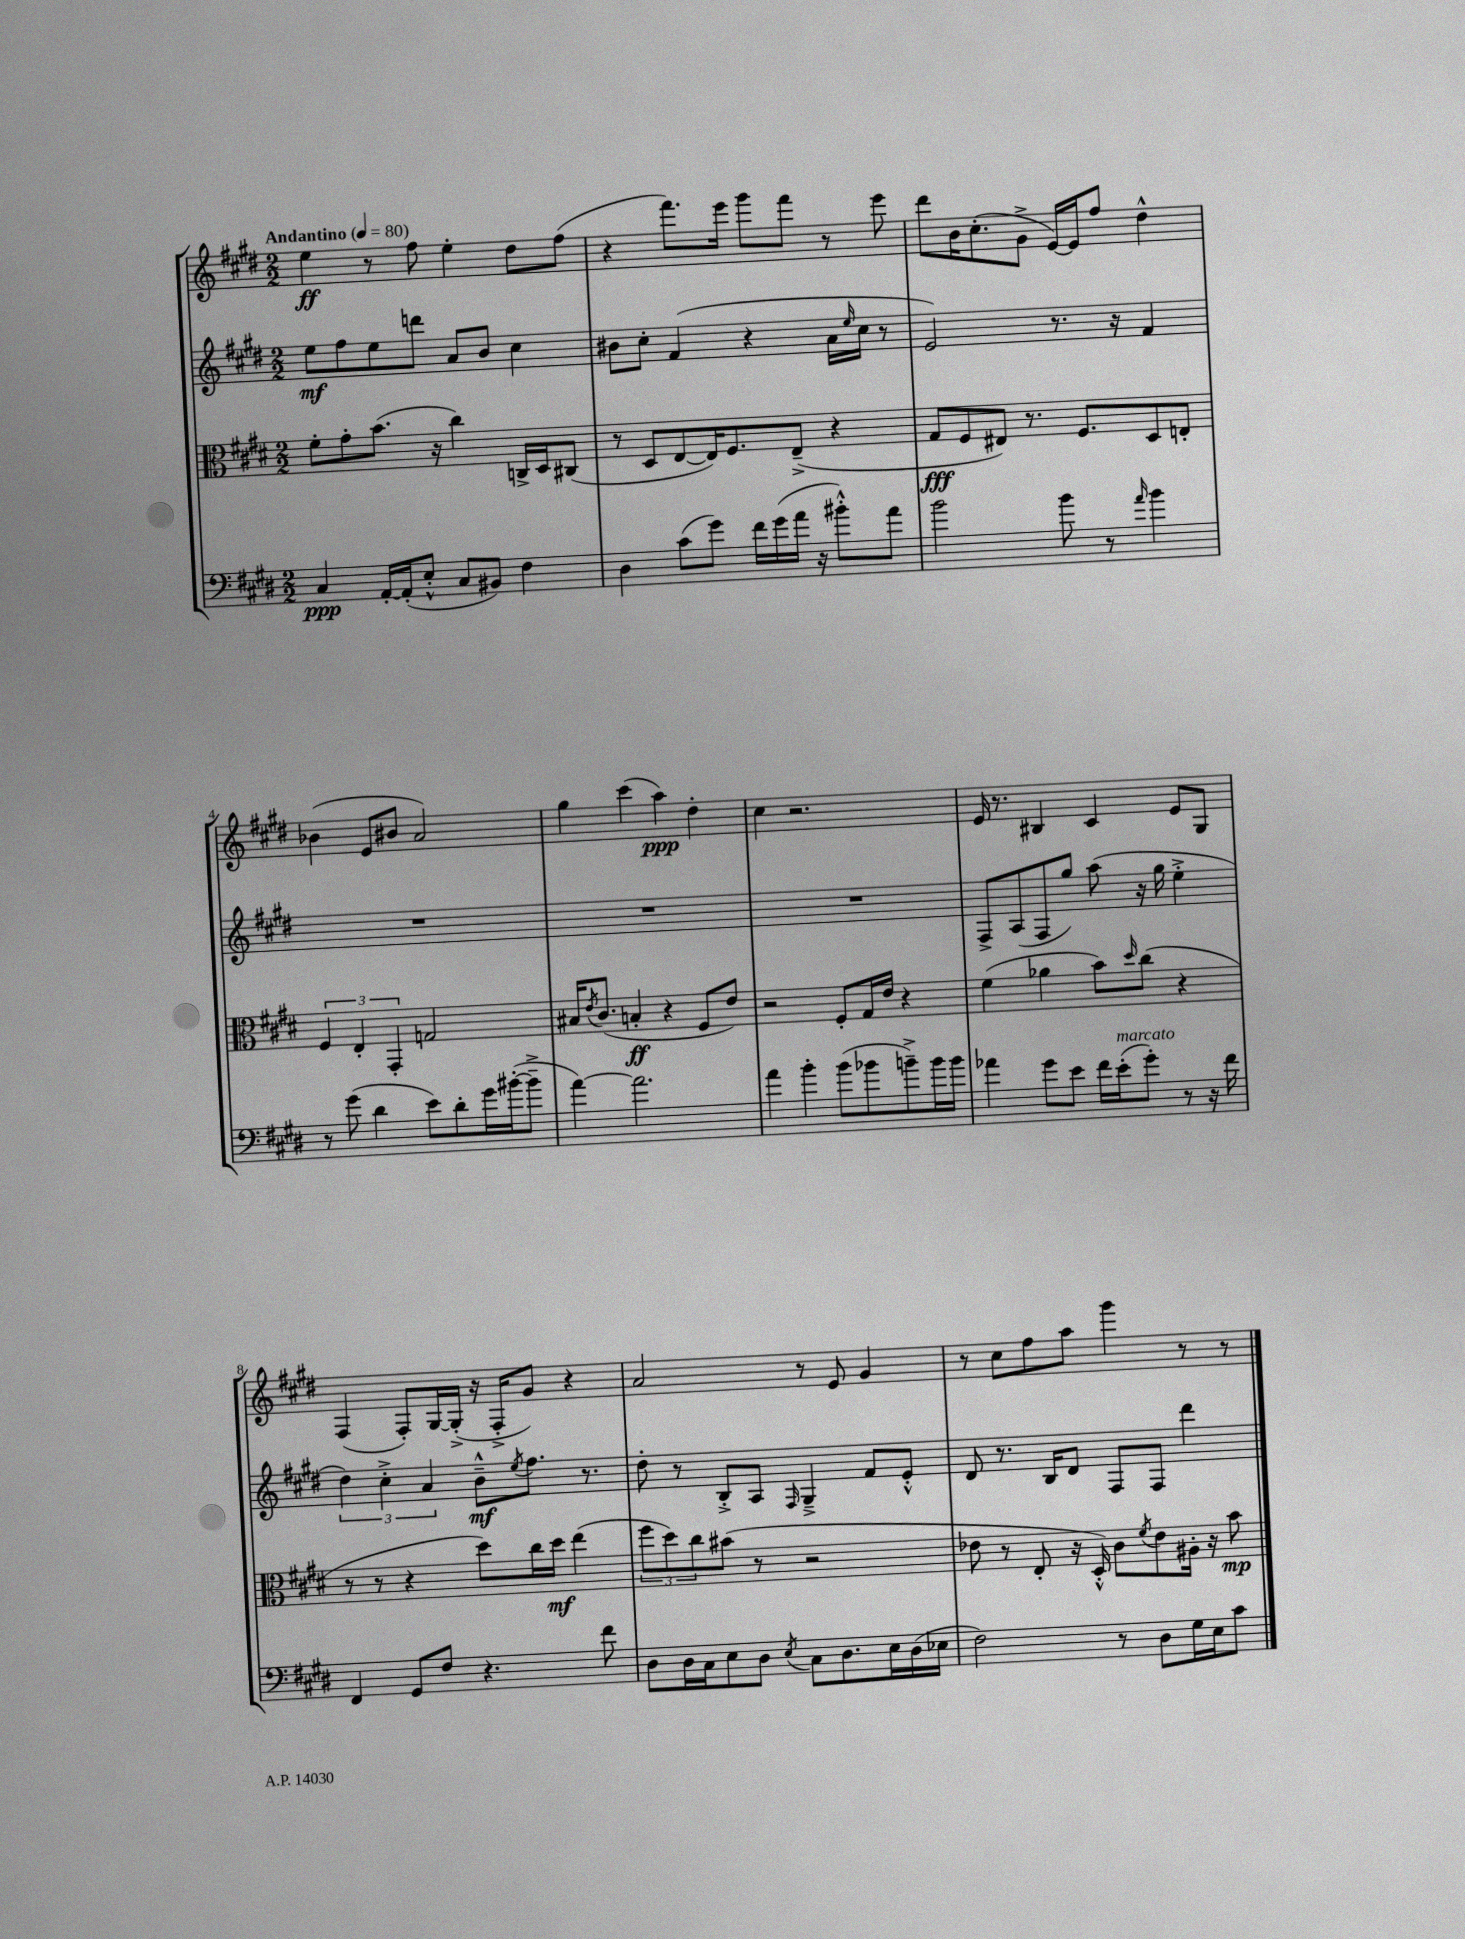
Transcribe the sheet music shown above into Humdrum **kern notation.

**kern	**dynam	**kern	**dynam	**kern	**dynam	**kern	**dynam
*part4	*part4	*part3	*part3	*part2	*part2	*part1	*part1
*staff4	*staff4	*staff3	*staff3	*staff2	*staff2	*staff1	*staff1
*clefF4	*	*clefC3	*	*clefG2	*	*clefG2	*
*k[f#c#g#d#]	*	*k[f#c#g#d#]	*	*k[f#c#g#d#]	*	*k[f#c#g#d#]	*
*M2/2	*	*M2/2	*	*M2/2	*	*M2/2	*
*MM80	*	*MM80	*	*MM80	*	*MM80	*
=1	=1	=1	=1	=1	=1	=1	=1
!	!	!	!	!	!	!LO:TX:a:B:t=Andantino	!
4C#/	ppp	8f#'\L	.	8ee\L	mf	4ee\	ff
.	.	8g#'\	.	8ff#\	.	.	.
[16AA'/LL	.	(8.b\J	.	8ee\	.	8r	.
(16AA'/J]	.	.	.	.	.	.	.
8E'^^/J	.	.	.	8dddn\J	.	8ff#\	.
.	.	16r	.	.	.	.	.
8C#/L	.	4cc#\)	.	8a/L	.	4ee'\	.
8BB#X/J)	.	.	.	8b/J	.	.	.
4F#\	.	16Cn^/LL	.	4cc#\	.	8dd#\L	.
.	.	16D#/J	.	.	.	.	.
.	.	(8C#X/J	.	.	.	(8ff#\J	.
=2	=2	=2	=2	=2	=2	=2	=2
4D#\	.	8r	.	8b#X\L	.	4r	.
.	.	8D#/L	.	8cc#'\J	.	.	.
(8c#\L	.	[8E/	.	(4f#/	.	8.fff#\L)	.
8g#\J)	.	16E/K])	.	.	.	.	.
.	.	8.F#/	.	.	.	16eee\Jk	.
16f#\LL	.	.	.	4r	.	8ggg#\L	.
(16g#\	.	.	.	.	.	.	.
16a\JJ	.	(8E~^/J	.	.	.	8fff#\J	.
16r	.	.	.	.	.	.	.
8b#X'^^\L)	.	4r	.	16a\LL	.	8r	.
.	.	.	.	16qqee/	.	.	.
.	.	.	.	16cc#\JJ	.	.	.
8a\J	.	.	.	8r	.	8eee\	.
=3	=3	=3	=3	=3	=3	=3	=3
2b\	.	8G#/L	fff	2e/)	.	8ddd#\L	.
.	.	8F#/	.	.	.	16b\K	.
.	.	.	.	.	.	(8.cc#'\	.
.	.	8E#X/J)	.	.	.	.	.
.	.	8.r	.	.	.	8g#^\J	.
8b\	.	.	.	8.r	.	[16e/LL)	.
.	.	8.F#/L	.	.	.	16e/J]	.
8r	.	.	.	.	.	8ff#/J	.
.	.	.	.	16r	.	.	.
16qqa/	.	.	.	.	.	.	.
4b\	.	8D#/	.	4f#/	.	4dd#^^\	.
.	.	8En'/J	.	.	.	.	.
!!LO:LB:g=z
=4	=4	=4	=4	=4	=4	=4	=4
8r	.	6F#/	.	1r	.	(4b-X\	.
(8g#\	.	.	.	.	.	.	.
.	.	6E'/	.	.	.	.	.
4d#\	.	.	.	.	.	8e/L	.
.	.	6GG#'/	.	.	.	.	.
.	.	.	.	.	.	8b#X/J	.
8e\L)	.	2Gn/	.	.	.	2a/)	.
8d#'\	.	.	.	.	.	.	.
16g#\L	.	.	.	.	.	.	.
([16b#X'\J	.	.	.	.	.	.	.
8b#~^\J]	.	.	.	.	.	.	.
=5	=5	=5	=5	=5	=5	=5	=5
[4a\)	.	16B#X/KL	.	1r	.	4gg#\	.
.	.	8qe/	.	.	.	.	.
.	.	(8.c#/J	.	.	.	.	.
2.a\]	.	4Bn'/	ff	.	.	(4ccc#\	.
.	.	4r	.	.	.	4aa\)	ppp
.	.	8F#/L	.	.	.	4dd#'\	.
.	.	8e/J)	.	.	.	.	.
=6	=6	=6	=6	=6	=6	=6	=6
4a\	.	2r	.	1r	.	4cc#\	.
4b'\	.	.	.	.	.	2.r	.
(8b\L	.	8F#'/L	.	.	.	.	.
8b-X\	.	16G#/L	.	.	.	.	.
.	.	16e/JJ	.	.	.	.	.
8bn~^\)	.	4r	.	.	.	.	.
16b\L	.	.	.	.	.	.	.
16b\JJ	.	.	.	.	.	.	.
=7	=7	=7	=7	=7	=7	=7	=7
4a-X\	.	(4f#\	.	8F#^/L	.	16e/	.
.	.	.	.	.	.	8.r	.
.	.	.	.	(8A/	.	.	.
8g#\L	.	4a-X\	.	8F#/	.	4B#X/	.
8e\J	.	.	.	8gg#/J)	.	.	.
16f#\LL	.	8b\L)	.	(8aa\	.	4c#/	.
!LO:TX:a:i:t=marcato	!	!	!	!	!	!	!
(16e'\J	.	.	.	.	.	.	.
.	.	16qqdd#/	.	.	.	.	.
8g#'\J)	.	(8cc#\J	.	16r	.	.	.
.	.	.	.	16gg#\	.	.	.
8r	.	4r	.	4ee'^\	.	8e/L	.
16r	.	.	.	.	.	8G#/J	.
16f#\	.	.	.	.	.	.	.
!!LO:LB:g=z
=8	=8	=8	=8	=8	=8	=8	=8
4FF#/	.	8r	.	6dd#\)	.	(4F#/	.
.	.	8r	.	.	.	.	.
.	.	.	.	6cc#'^\	.	.	.
8GG#/L	.	4r	.	.	.	8F#'/L)	.
.	.	.	.	6a/	.	.	.
8F#/J	.	.	.	.	.	[16G#/L	.
.	.	.	.	.	.	(16G#'^/JJ]	.
4.r	.	8dd#\L)	.	8b~^^\L	mf	16r	.
.	.	.	.	.	.	16F#'^/KL	.
.	.	.	.	8qee/	.	.	.
.	.	16cc#\L	.	8.ff#\J	.	8g#/J)	.
.	.	16dd#\JJ	mf	.	.	.	.
.	.	(4ee\	.	.	.	4r	.
.	.	.	.	8.r	.	.	.
8f#\	.	.	.	.	.	.	.
=9	=9	=9	=9	=9	=9	=9	=9
8D#\L	.	12ff#\L	.	8dd#'\	.	2a/	.
.	.	12dd#\)	.	.	.	.	.
16D#\L	.	.	.	8r	.	.	.
.	.	12cc#\	.	.	.	.	.
16C#\J	.	.	.	.	.	.	.
8E\	.	(8b#X\J	.	8B'^/L	.	.	.
8D#\J	.	8r	.	8A/J	.	.	.
8qE/	.	.	.	16qqF#/	.	.	.
8C#\L	.	2r	.	4G#~^/	.	8r	.
8.D#\	.	.	.	.	.	8e/	.
.	.	.	.	8f#/L	.	4g#/	.
16E\L	.	.	.	.	.	.	.
(16D#\	.	.	.	8e'^^/J	.	.	.
16E-X\JJ	.	.	.	.	.	.	.
=10	=10	=10	=10	=10	=10	=10	=10
2F#\)	.	8e-X\	.	8d#/	.	8r	.
.	.	8r	.	8.r	.	8cc#\L	.
.	.	8E'/	.	.	.	8ff#\	.
.	.	.	.	16B/KL	.	.	.
.	.	16r	.	8d#/J	.	8aa\J	.
.	.	16D#'^^/)	.	.	.	.	.
8r	.	8c#\L	.	8F#/L	.	4ggg#\	.
.	.	8qf#/	.	.	.	.	.
8D#\L	.	8e-\	.	8F#/J	.	.	.
16G#\L	.	16A#X'\Jk	.	4ddd#\	.	8r	.
16E\J	.	16r	.	.	.	.	.
8c#\J	.	8b\	mp	.	.	8r	.
==	==	==	==	==	==	==	==
*-	*-	*-	*-	*-	*-	*-	*-
